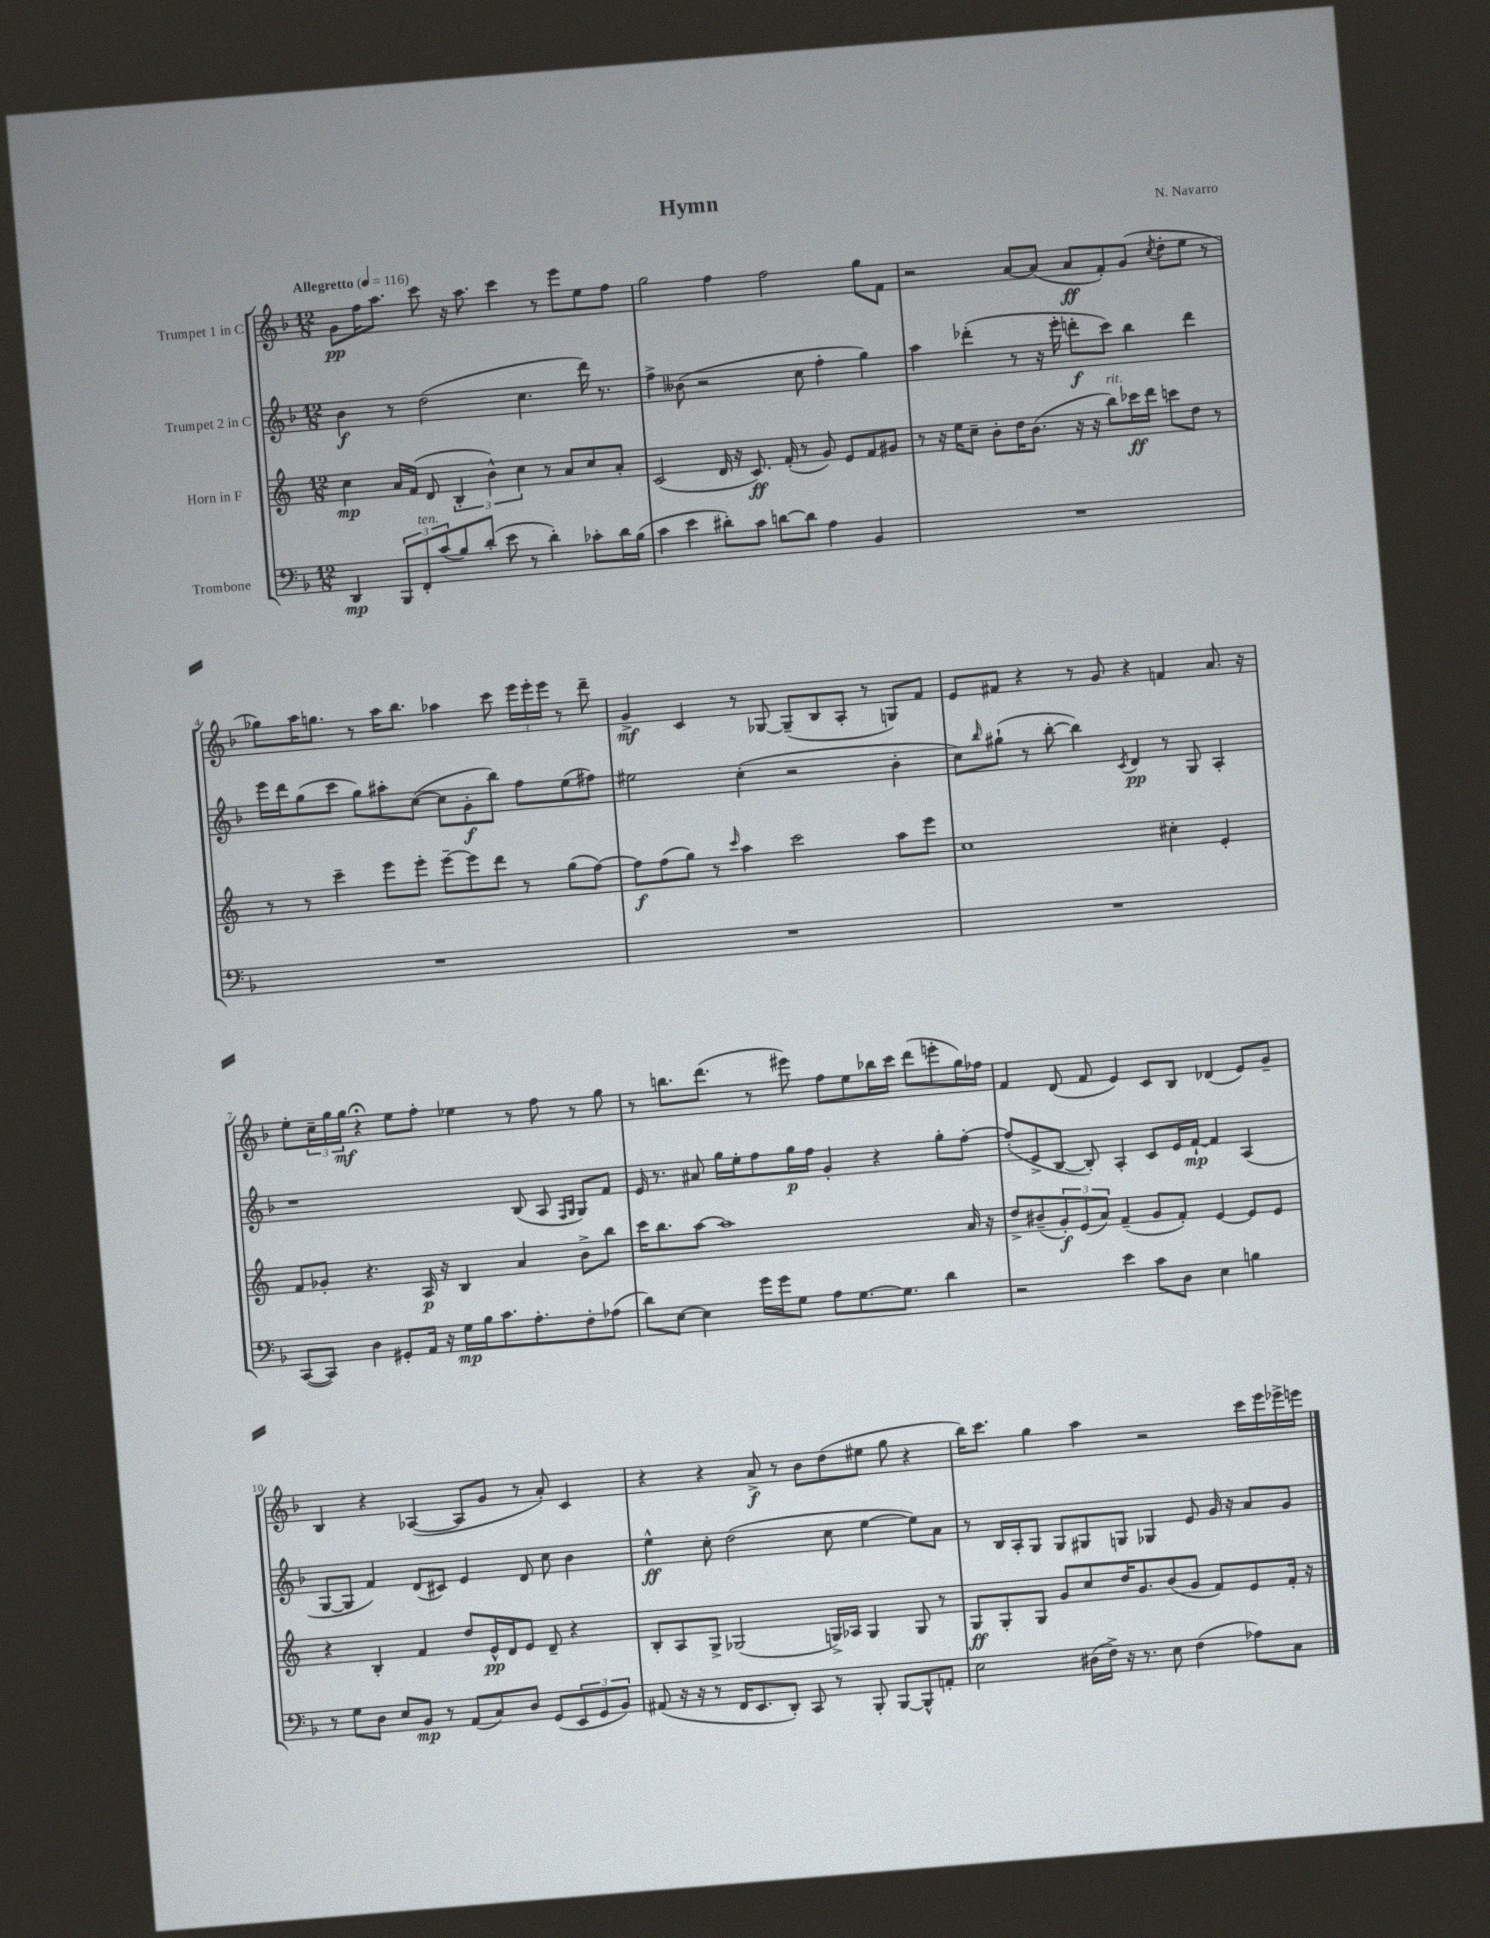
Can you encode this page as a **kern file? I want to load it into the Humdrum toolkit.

**kern	**kern	**kern	**kern
*staff4	*staff3	*staff2	*staff1
*clefF4	*clefG2	*clefG2	*clefG2
*k[b-]	*k[]	*k[b-]	*k[b-]
*M12/8	*M12/8	*M12/8	*M12/8
*MM116	*MM116	*MM116	*MM116
4DD	4cc	4b-	8g
.	.	.	16ff
.	.	.	8.aa
12BBB-	16a	8r	.
.	(16f	.	.
12FF'	.	.	.
.	8d	(2dd	8ccc
(12c	.	.	.
8B-)	6B'	.	16r
.	.	.	8.aa
(8d'	.	.	.
.	6b^^)	.	.
8e	.	.	4ccc
.	6cc	.	.
8r	.	4.cc	.
4d')	8r	.	8r
.	8a	.	8eee
8c-'	8cc	16ddd)	8ee
.	.	8.r	.
16d	8a'	.	8ff
(16B-	.	.	.
=	=	=	=
4c	(2c	4ff^	2gg
4e	.	(8b--	.
.	.	2r	.
8d#')	16d	.	4ff
.	16r	.	.
8c	8.c)	.	.
[8d	.	.	2ff
.	(16f'	.	.
8d]	8r	8cc	.
4A	8g)	4ff'	.
.	8e	.	.
4BB-	8f	4gg)	8gg
.	8g#	.	8f
=	=	=	=
1.r	8r	4aa	2r
.	16r	.	.
.	16ee	.	.
.	8cc~	(4ddd-'	.
.	8b'	.	.
.	16dd	8r	[8a
.	(8.b	.	.
.	.	16r	(8a]
.	.	16eee'	.
.	16r	8ddd'	8a
.	16r	.	.
.	8bb)	8ccc)	8f')
.	16ccc-	4bb-	(8g
.	16ddd	.	.
.	.	.	8qcc
.	8ccc	.	8dd'
.	8dd	4ddd	8ee
.	8r	.	8r
=	=	=	=
1.r	8r	16eee	8gg-)
.	.	16ddd	.
.	8r	(8gg	16aa
.	.	.	8.gg
.	4ccc~	8ccc	.
.	.	8gg)	8r
.	8eee	8aa#'	16aa
.	.	.	8.bb-
.	8eee'	([8cc	.
.	[8eee~	8cc]	4aa-
.	8eee]	8g'	.
.	8ddd	8bb-)	8ccc
.	8r	8ff	24eee
.	.	.	24eee'
.	.	.	24eee
.	(8gg	(8ee	8r
.	[8ff)	8ff#)	8ddd~
=	=	=	=
1.r	8ff]	2ee#	4g^
.	(8ff	.	.
.	8gg)	.	4c
.	8r	.	.
.	16qqccc	.	.
.	4aa	(4cc'	8r
.	.	.	[8G-
.	2ccc	2r	(8G-~]
.	.	.	8B-
.	.	.	8A'
.	.	.	8r
.	8aa	4b-'	8G)
.	8eee	.	8f
=	=	=	=
1.r	1cc	8cc)	8e
.	.	16qqbb-	.
.	.	(8gg#`	8f#
.	.	8r	4r
.	.	[8bb-'	.
.	.	4bb-])	8r
.	.	.	8g
.	.	8qc	.
.	.	4d	4r
.	4cc#'	8r	4f
.	.	8G	.
.	4e'	4A'	8.a
.	.	.	16r
=	=	=	=
([8CC	8f	1r	8ee'
8CC])	8g-'	.	24cc~
.	.	.	24gg
.	.	.	24gg
4D	4.r	.	4r;
8GG#'	.	.	8ee
16AA	16A	.	8ff'
16r	16r	.	.
16G	4B	.	4ee-
16B-	.	.	.
8.c	.	.	.
.	4a	(8B-	8r
8.A'	.	.	.
.	.	8A	8ff
.	.	16qqF	.
.	.	16qqG	.
8F'	8b^	8G)	8r
(8A-	8bb	8f	8gg
=	=	=	=
8d)	16ccc	16e	8r
.	8.bb	8.r	.
[8E	.	.	8.bb
4E]	[8aa	8a#	.
.	.	.	(8.ddd
.	1aa]	16gg	.
.	.	16ee'	.
16g	.	8ff	8r
16g	.	.	.
8G	.	16gg	8eee#)
.	.	16ff	.
8A	.	4g'	8ff
[8.G	.	.	8ee
.	.	4r	16bb-
8.G]	.	.	16ccc
.	.	.	(8ddd
4d	.	8gg'	8eee'
.	16a	[8ff'	16gg)
.	16r	.	16ff-
=	=	=	=
2r	8dd^	(8ff']	4f
.	(8b#~	8e^	.
.	12g')	[8B-	(8d
.	(12e	.	.
.	.	8B-'])	8f
.	12a)	.	.
4e	(4f~	4A'	4e)
8c	8g	8c	8c
8D	8f')	16e	8B-
.	.	[16f`	.
4E	[4e	4f]	(4d-
4B	8e]	(4A	8e)
.	8e	.	8g~
=	=	=	=
8r	4r	[8G	4B-
8G	.	8G]	.
8D	4B'	4f)	4r
8E	.	.	.
8BB-	4f	(8d	([4A-
8r	.	8c#)	.
(8AA	8dd	4e	8A-]
8C)	16e^^	.	8g
.	16d	.	.
8D	8e	8d	8r
(8GG	8d~	8cc	8a')
12EE	4r	4b-	4c
12GG	.	.	.
12BB-)	.	.	.
=	=	=	=
(8AA#	8B'	4ee^^	4r
16r	8A	.	.
16r	.	.	.
8r	8G^	8cc'	4r
16FF	(2G-	(2dd	.
8.EE	.	.	.
.	.	.	8a^
8DD')	.	.	8r
8CC	.	.	8b-
8r	16G^)	8cc	(8dd
.	16A-	.	.
8BBB-'	4G	[4ee	8ee#
[8BBB-	.	.	8gg
8BBB-^^]	8G	8ee])	4r
8AA'	8r	8a	.
=	=	=	=
2E	8G	8r	16bb-)
.	.	.	8.ccc
.	8G'	16B-	.
.	.	16A'	.
.	8G	8G	4gg
.	8g	8G	.
(16D#	8cc	8G#	4aa
16F^)	.	.	.
16r	16dd	8G	.
8.r	8.g	.	.
.	.	4G-	2r
8E	(8b	.	.
(4F	8g	8e	.
.	8f)	16g	.
.	.	16r	.
8A-)	8e	8a	16ccc
.	.	.	16eee
8C	16f'	8g	16eee-^
.	16r	.	16eee
==	==	==	==
*-	*-	*-	*-
